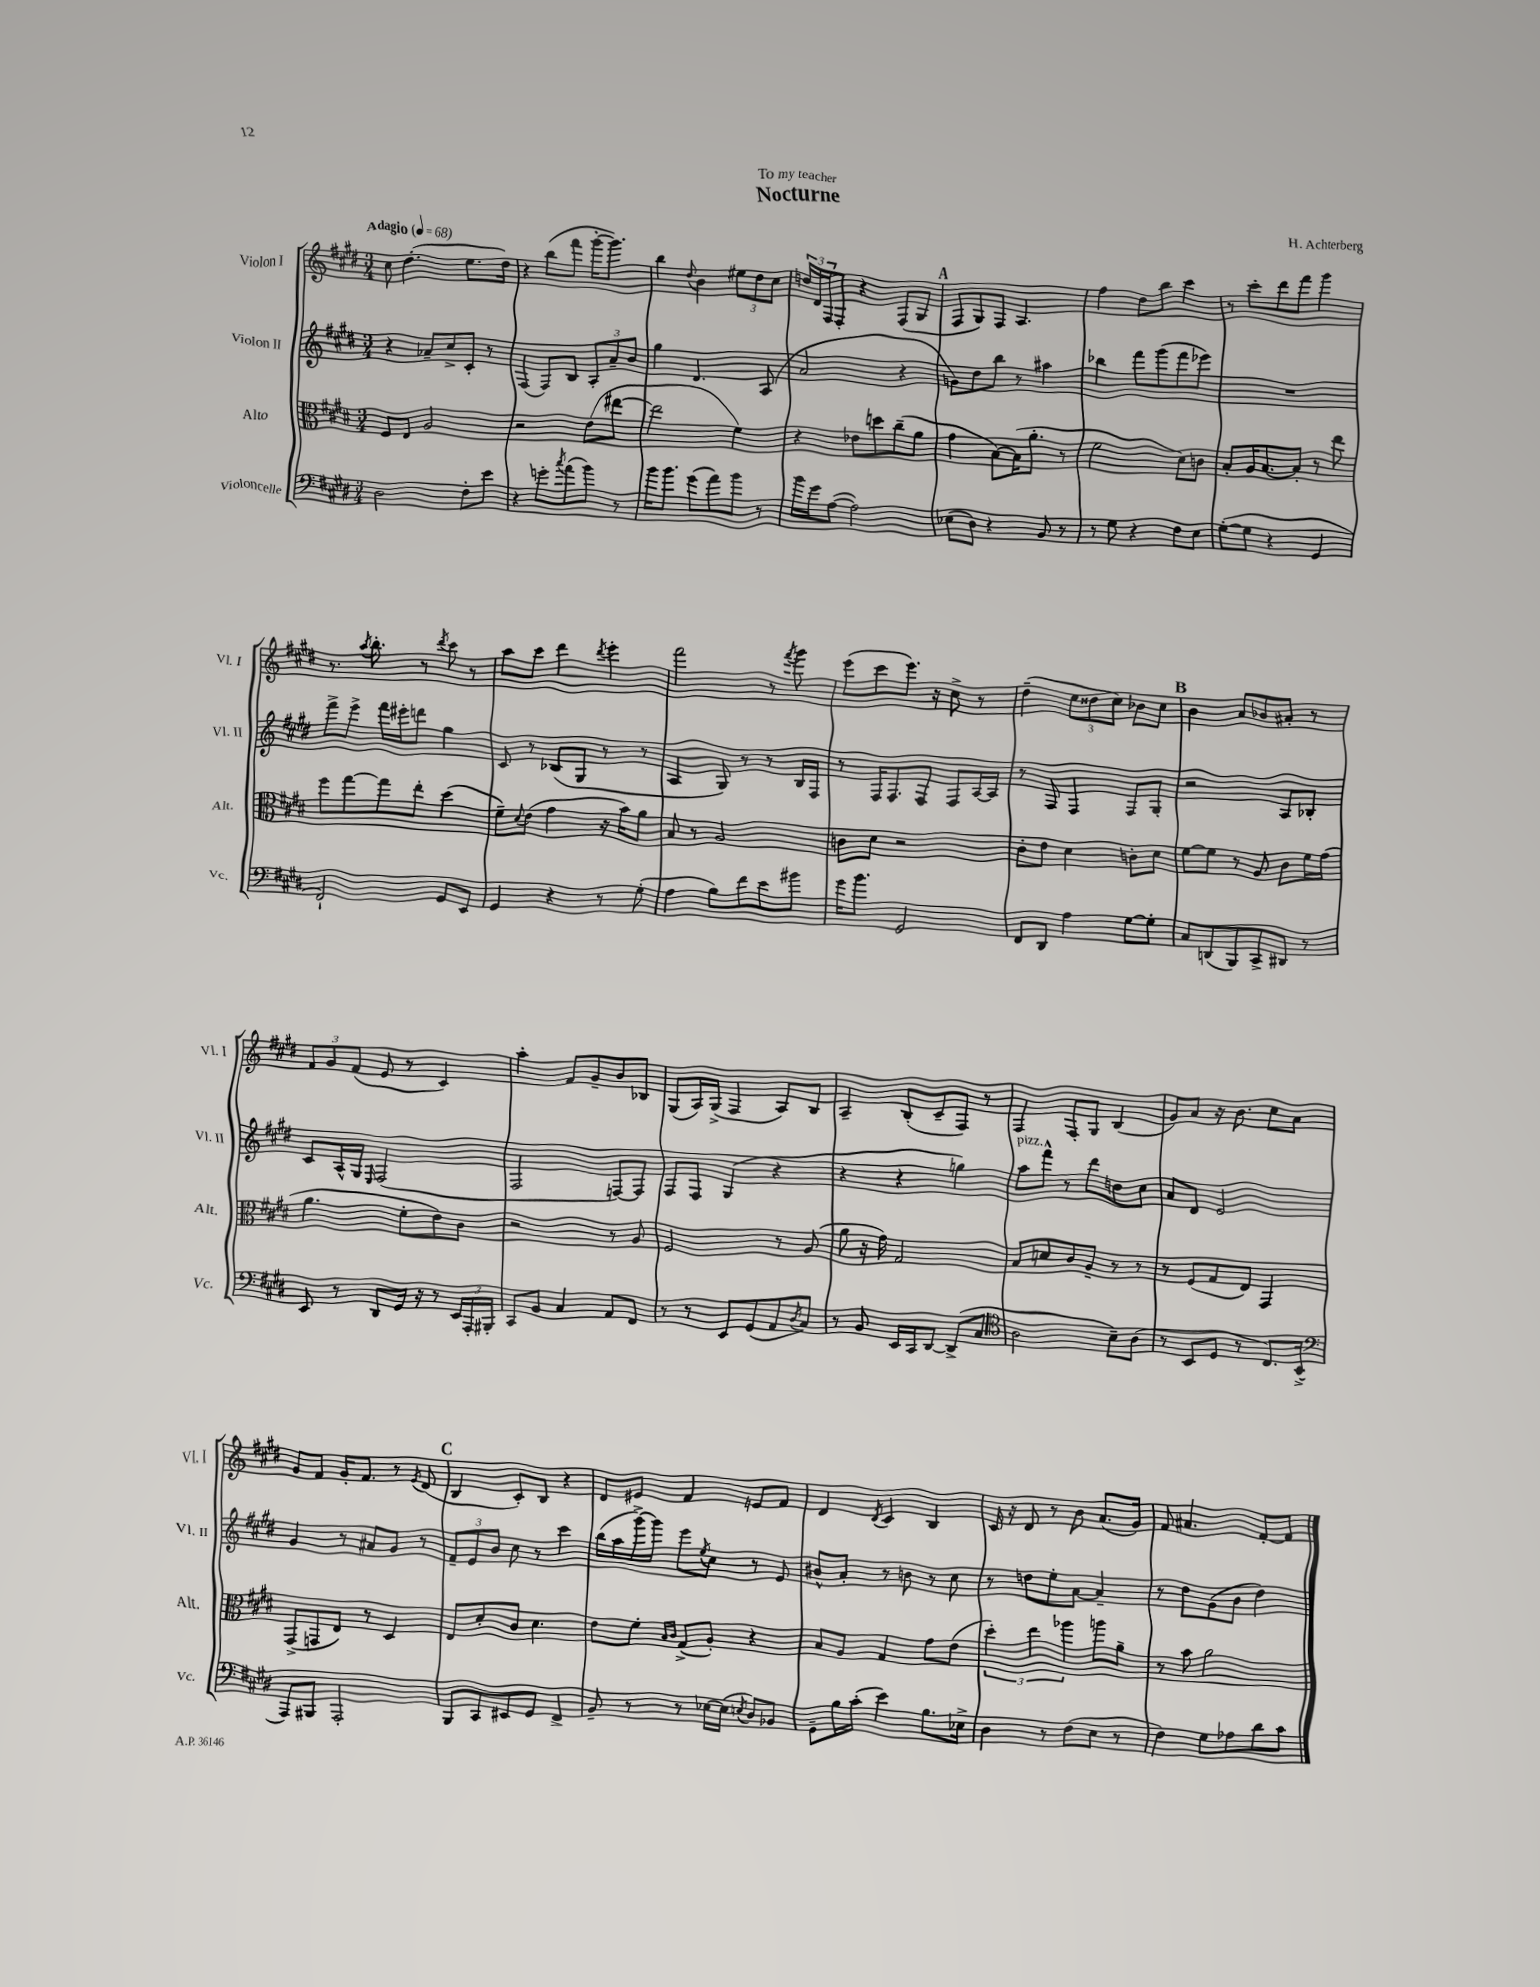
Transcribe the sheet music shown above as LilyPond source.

\header { title = "Nocturne" composer = "H. Achterberg" dedication = "To my teacher" }
<<
\new StaffGroup <<
\new Staff = "s0" \with { instrumentName = "Violon I" shortInstrumentName = "Vl. I" } {
    \clef treble \key e \major \numericTimeSignature \time 3/4 \tempo "Adagio" 4 = 68
    cis''8 dis''4.-.( e''8. dis''16) |
    r4 b''8( fis'''8 gis'''16~-. gis'''8.) |
    b''4 \appoggiatura { dis''8 } b'4 \tuplet 3/2 { eis''8 dis''8 cis''8 } |
    \tuplet 3/2 { d''16 dis'16 fis16 } fis8-. r4 fis8( gis8 |
    \mark \markup { \bold "A" } fis8 gis8) fis8 a4. |
    fis''4 dis''8 b''8 cis'''4 |
    r8 cis'''8-. dis'''8 fis'''8 gis'''4 |
    r8. \acciaccatura { a''8 } b''8.-. r8 \acciaccatura { dis'''8 } cis'''8 r8 |
    a''8 cis'''8 dis'''4 \acciaccatura { dis'''8 } e'''4-. |
    fis'''2 r8 \acciaccatura { fis'''8 } gis'''8 |
    e'''8( cis'''8 e'''8.) r16 cis''8-> r8 |
    dis''4--( \tuplet 3/2 { e''8 disis''8 cis''8) } bes'8 cis''8 |
    \mark \markup { \bold "B" } b'4 a'8 bes'8 ais'8-. r8 |
    \tuplet 3/2 { fis'8 gis'8 fis'8( } e'8 r8 cis'4) |
    a''4-. fis'8 gis'8-- b'8 bes8 |
    gis8( a16) gis16->( fis4 a8) b8 |
    a4-- b8-.( cis'8-- fis8) r8 |
    fis4 fis8-. gis8 b4( |
    gis'8) a'8 r16 b'8. cis''8 a'8 |
    gis'8 fis'8 gis'16-. fis'8. r8 \acciaccatura { e'8 } dis'8( |
    \mark \markup { \bold "C" } b4 cis'8-.) b8 r4 |
    dis'8 eis'8 fis'4 e'8 fis'8 |
    dis'4 \acciaccatura { dis'8 } cis'4 b4 |
    cis'16 r16 dis'8 r8 b'8 a'8.( gis'16) |
    fis'8 ais'4. fis'8~-. fis'8 \bar "|." |
}
\new Staff = "s1" \with { instrumentName = "Violon II" shortInstrumentName = "Vl. II" } {
    \clef treble \key e \major \numericTimeSignature \time 3/4
    r4 aes'8-- cis''8-> cis'8-. r8 |
    fis4( fis8) b8 \tuplet 3/2 { a8-. a'8-- b'8 } |
    gis''4 dis'4. a8( |
    a'2 r4 |
    \mark \markup { \bold "A" } g'8) dis''8 b''8 r8 ais''4 |
    bes''4 fis'''8 gis'''8( fis'''8 ees'''8) |
    R2. |
    fis'''8-> e'''8-> fis'''16 eis'''16-. d'''8 gis''4 |
    cis'8 r8 bes8( gis8 r8 r8 |
    a4 gis8) r8 r8 b16 fis16 |
    r8 fis16 fis8. fis8 fis8 a16~ a16 |
    r8 fis8 fis4 fis8 gis8-. |
    \mark \markup { \bold "B" } r2 a8 bes8-. |
    cis'8 a16-^ gis16 \grace { e16 } fis2( |
    fis2 f8~) f8 |
    fis8 fis8 gis4( r4 |
    r4 r4 g''4) |
    a''8^\markup { \italic "pizz." } fis'''8-^ r8 dis'''8 d''8 cis''8 |
    a'8 dis'8 e'2 |
    gis'4 r8 ais'8 gis'8 r8 |
    \mark \markup { \bold "C" } \tuplet 3/2 { fis'8-- e'8 b'8 } cis''8 r8 cis'''4 |
    b''16( a''16 gis'''16~->) gis'''16 e'''8 \acciaccatura { e''8 } cis''8 r8 e'8 |
    bis'8-^ a'8-. r8 b'8 r8 cis''8 |
    r8 d''8 e''8-. a'8~ a'4-- |
    r8 dis''8 gis'8( b'8 dis''4) \bar "|." |
}
\new Staff = "s2" \with { instrumentName = "Alto" shortInstrumentName = "Alt." } {
    \clef alto \key e \major \numericTimeSignature \time 3/4
    fis8 e8 a2 |
    r2 e'8( eis''8~ |
    eis''2 fis'4) |
    r4 ees'8 d''8 cis''8--( a'8 |
    \mark \markup { \bold "A" } gis'4 b8~) b16( a'8.-. r8 |
    fis'2 dis'8) c'8 |
    b8-. a16 b8.~ b8-. r8 e''8 |
    fis''8 gis''8~ gis''8 e''8-. dis''4( |
    fis'8--) \appoggiatura { dis'8 } e'8( gis'4 r16 b'16) a'8 |
    b8 r8 a2 |
    c'8 dis'8 r2 |
    cis'8-. e'8 dis'4 c'8-. dis'8 |
    \mark \markup { \bold "B" } fis'8~ fis'8 r8 a8 cis'8 fis'16 gis'16( |
    a'4. fis'8-. e'8) cis'8 |
    r2 r8 a8 |
    fis2 r8 a8( |
    a'8 r16 gis'16) gis2 |
    b8 d'8 cis'8 a8-- r8 r8 |
    r8 fis8( gis8 e8) gis,4 |
    gis,8->( g,8 e8) r8 dis4 |
    \mark \markup { \bold "C" } e8 dis'8-. cis'8 dis'4. |
    e'8 fis'8-. \grace { b16 cis'16 } gis8->( a8-.) r4 |
    b8 a8 gis4 gis'8 e'8( |
    \tuplet 3/2 { dis''4-.) e''4 aes''4 } a''8 a'8-- |
    r8 b'8 a'2 \bar "|." |
}
\new Staff = "s3" \with { instrumentName = "Violoncelle" shortInstrumentName = "Vc." } {
    \clef bass \key e \major \numericTimeSignature \time 3/4
    dis2 fis8-. e'8 |
    r4 g'8-. \acciaccatura { cis''8 } a'8( b'8) r8 |
    b'16 b'8. gis'8( a'8) b'8 r8 |
    b'16 gis'16 a8~( a2) |
    \mark \markup { \bold "A" } ees8( dis8) r4 b,8 r8 |
    r8 gis8 r4 fis8 e8 |
    gis8~-.( gis8 r4 gis,4 |
    fis,2-!) gis,8 e,8 |
    gis,4 r4 r8 gis8-.( |
    a4 b8) fis'8 e'8 bis'8 |
    gis'16 b'8. gis,2 |
    fis,8 dis,8 a4 gis8~ gis8-. |
    \mark \markup { \bold "B" } cis8 d,8( b,,8) cis,8-> dis,8 r8 |
    e,8 r8 dis,8 gis,16 r16 r8 \tuplet 3/2 { e,16 a,,16-. bis,,16-. } |
    cis,8 b,8 cis4 a,8 fis,8 |
    r8 r8 e,8 gis,8( a,8 \acciaccatura { dis8 } cis8) |
    r8 b,8 e,16 cis,16 dis,8~ dis,8->( cis8 |
    \clef tenor a2 b8--) a8( |
    r8 b,8 dis8 r8 cis8.) b,16->( |
    \clef bass a,,8) bis,,8 a,,2-. |
    \mark \markup { \bold "C" } b,,8 cis,8 eis,8 gis,8 fis,4-> |
    b,8-- r8 r8 ees16~ ees16( \acciaccatura { e8 } dis8) bes,8 |
    gis,8-- b16 cis'16-.( e'4) b8. ees16-> |
    dis4 r8 fis8( e8 r8 |
    fis4) gis8 aes8 dis'8 cis'8 \bar "|." |
}
>>
>>
\layout { \context { \Score \remove "Bar_number_engraver" } }
